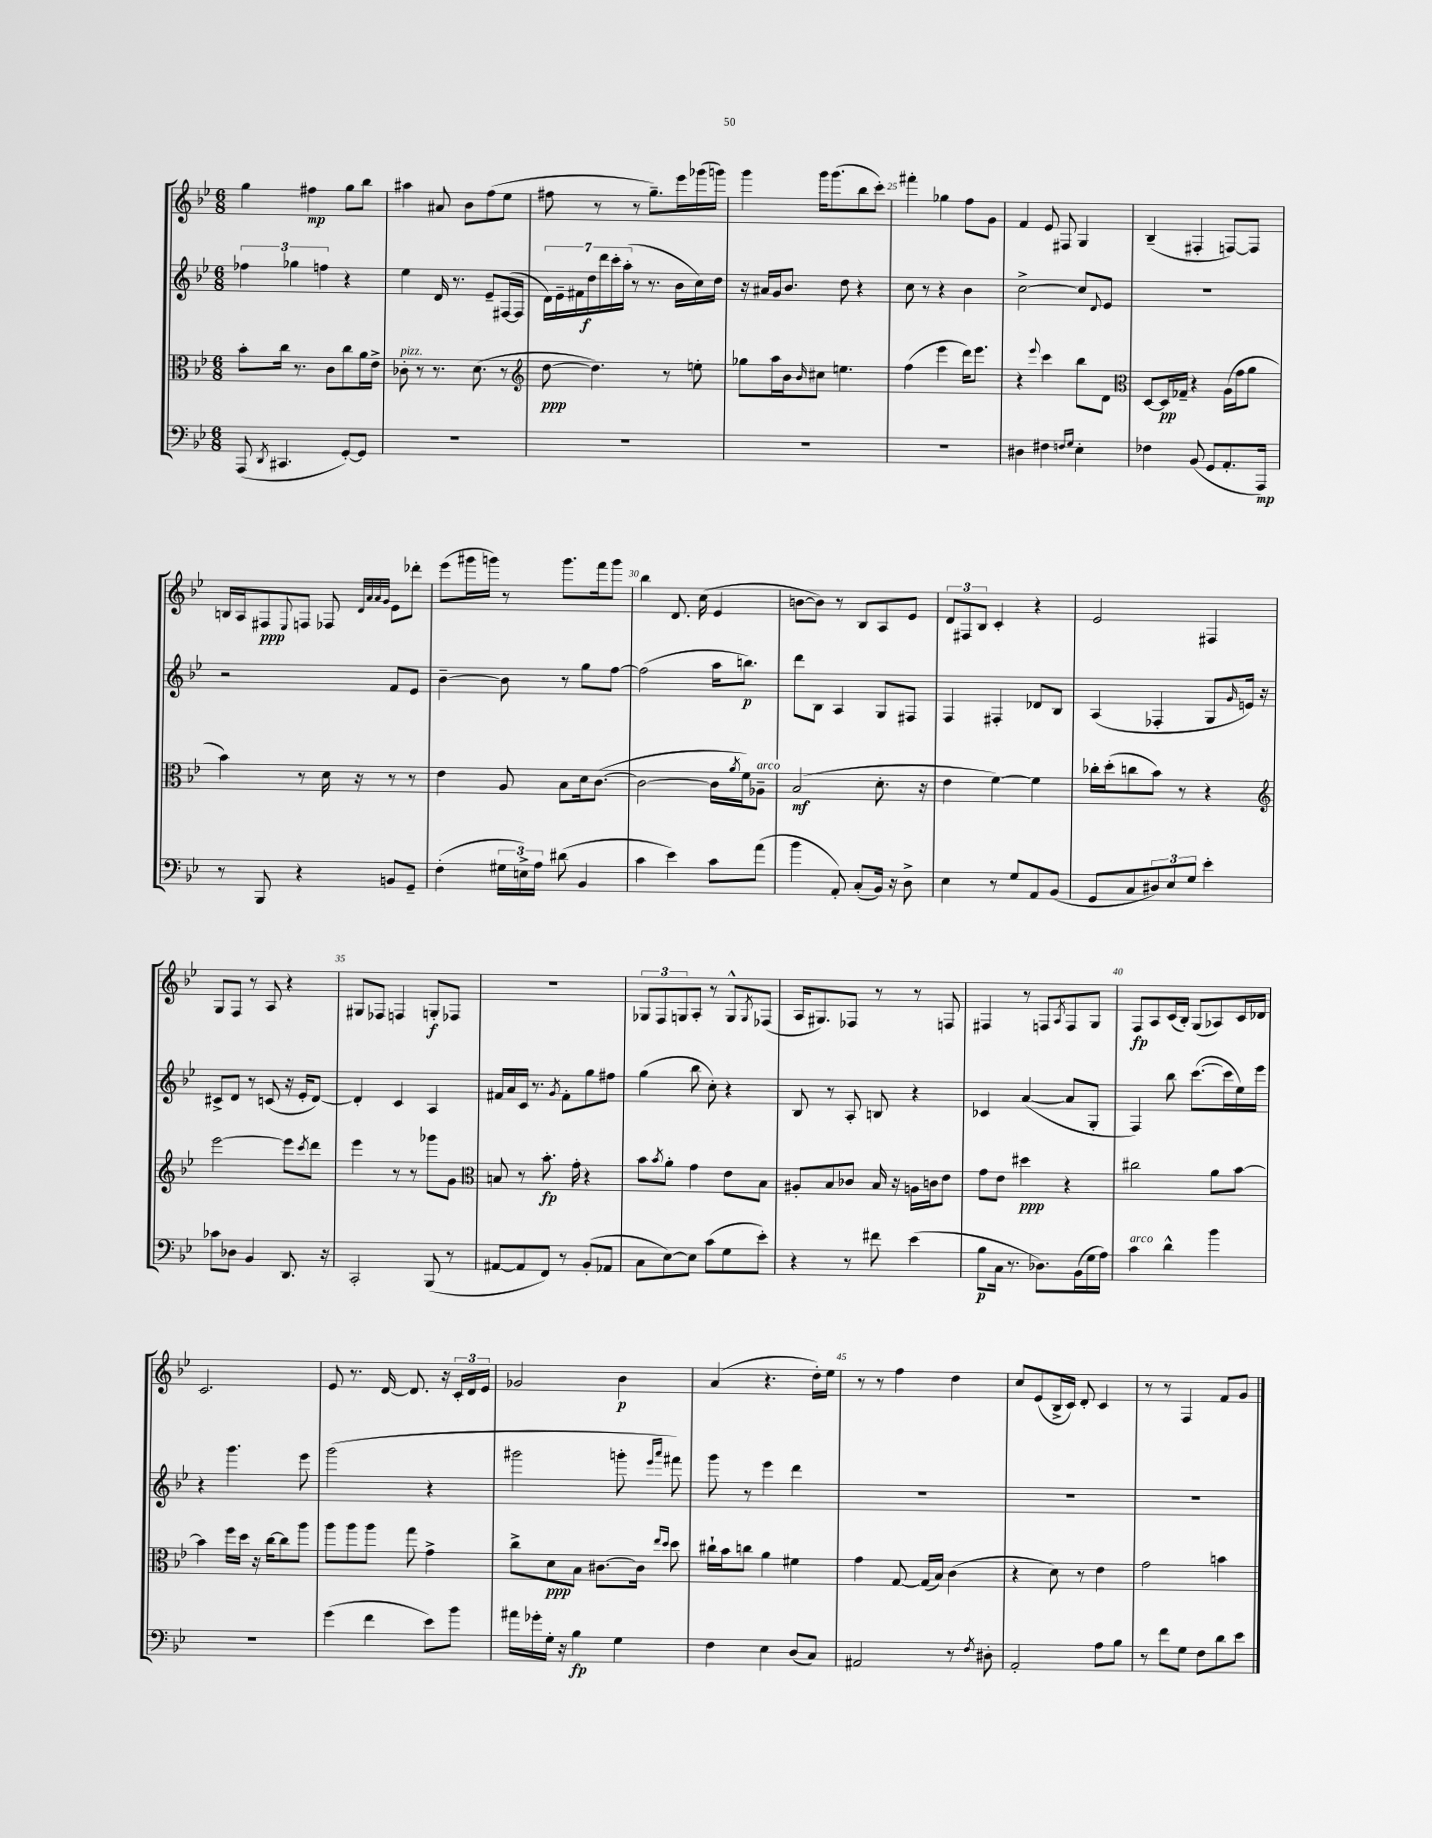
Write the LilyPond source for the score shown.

<<
\new StaffGroup <<
\new Staff = "s0" {
    \clef treble \key bes \major \numericTimeSignature \time 6/8
    g''4 fis''4\mp g''8 bes''8 |
    ais''4 ais'8 bes'8 f''8( ees''8 |
    fis''8 r8 r8 g''8.--) ees'''16 ges'''16( g'''16) |
    g'''4 g'''16 g'''8.( bes''8 c'''8-.) |
    fis'''4-. ges''4 f''8 g'8 |
    f'4 ees'8 fis8 g4 |
    bes4--( fis4-. f8~) f8 |
    b16 a16 fis8\ppp \appoggiatura { ees8 } f8 fes8 \grace { d'32 a'32 a'32 g'32 } ees'8 des'''8-. |
    ees'''8( gis'''16 g'''16) r8 g'''8. f'''16 g'''8 |
    bes''4 d'8. c''16( ees'4 |
    b'8~ b'8) r8 bes8 a8 ees'8 |
    \tuplet 3/2 { d'8 fis8 bes8 } c'4-. r4 |
    ees'2 fis4 |
    g8 f8 r8 a8 r4 |
    gis8 fes8 f4 g8-.\f fes8 |
    R2. |
    \tuplet 3/2 { ges8 f8 g8 } a8-. r8 g8-^ \acciaccatura { g8 } fes8( |
    a16 gis8.) fes8 r8 r8 f8 |
    fis4 r8 f8 \acciaccatura { a8 } f8 g8 |
    f8\fp a8 c'16( bes16-.) g8( aes8) c'16 des'16 |
    c'2. |
    ees'8 r8. d'16~ d'8. r16 \tuplet 3/2 { c'16-. d'16 ees'16 } |
    ges'2 bes'4\p |
    a'4( r4. d''16-.) ees''16 |
    r8 r8 f''4 d''4 |
    c''8 ees'8( bes16-> c'16) d'8-. c'4 |
    r8 r8 f4 f'8 g'8 \bar "|." |
}
\new Staff = "s1" {
    \clef treble \key bes \major \numericTimeSignature \time 6/8
    \tuplet 3/2 { fes''4 ges''4 f''4 } r4 |
    ees''4 d'16 r8. ees'8-- fis16~( fis16 |
    \tuplet 7/4 { d'16) ees'16-- fis'16 d''16\f d'''16 c'''16-. a''16-.( } r8 r8. bes'16 c''16) d''16 |
    r16 ais'16 g'16 bes'8. d''8 r4 |
    c''8 r8 r4 bes'4 |
    c''2~-> c''8 \appoggiatura { d'8 } ees'8 |
    R2. |
    r2 f'8 ees'8 |
    bes'4~-- bes'8 r8 g''8 f''8~ |
    f''2( a''16 b''8.\p) |
    d'''8 bes8 a4 g8 fis8 |
    f4 fis4-. des'8 bes8 |
    a4( fes4-. g8 \grace { g'16 } e'16) r16 |
    cis'8-> d'8 r8 c'8( r16 ees'16-. d'8~) |
    d'4-. c'4 a4 |
    fis'16 a'16 c'16 r8. \acciaccatura { g'8 } fis'8-. g''8 fis''8 |
    g''4( bes''8 c''8-.) r4 |
    bes8 r8 a8-. b8 r4 |
    ces'4 a'4~( a'8 g8-. |
    f4) bes''8 c'''8.~( c'''16 ees''16) ees'''16 |
    r4 g'''4. ees'''8 |
    g'''2( r4 |
    gis'''2 g'''8-. \grace { ees'''16 a'''16 } fis'''8) |
    g'''8 r8 ees'''4 d'''4 |
    R2. |
    R2. |
    R2. \bar "|." |
}
\new Staff = "s2" {
    \clef alto \key bes \major \numericTimeSignature \time 6/8
    bes'8-. c''16 r8. c'8 c''8 a'16 ees'16-> |
    ces'8-.^\markup { \italic "pizz." } r8 r8. d'8.( r8 |
    \clef treble d''8~\ppp d''4.) r8 e''8-. |
    ges''8 a''16 bes'16 \grace { bes'16 } cis''8 e''4. |
    f''4( ees'''4 d'''16) ees'''8. |
    r4 \appoggiatura { ees'''8 } c'''4 bes''8 d'8 |
    \clef alto d8~ d16\pp ges16-- r4 a16( g'16 a'8 |
    bes'4) r8 d'16 r16 r8 r8 |
    ees'4 a8 bes8 d'16 c'8.~( |
    c'2~ c'16 \acciaccatura { a'8 } f'16) aes8--^\markup { \italic "arco" } |
    bes2\mf( d'8.-. r16 |
    ees'4 f'4~) f'4 |
    ces''16-. d''16-.( c''8 bes'8) r8 r4 |
    \clef treble ees'''2~ ees'''8 \acciaccatura { c'''8 } d'''8 |
    ees'''4 r8 r8 ges'''8 g'8 |
    \clef alto b8 r8 bes'8.-.\fp g'16-. r4 |
    bes'8 \acciaccatura { bes'8 } a'8-. g'4 ees'8 bes8 |
    ais8-. bes8 ces'8 bes16 r16 a16 c'16 ees'8 |
    g'8 ees'8 dis''4\ppp r4 |
    cis''2 a'8 bes'8~ |
    bes'4 f''16 d''16 r16 c''16~ c''8 a''8 |
    a''8 a''8 a''8 g''8 g'4-> |
    c''8-> d'8\ppp bes8 cis'8.~ cis'16 \grace { ees''16 d''16 } d''8 |
    cis''16-! bes'16 c''8 a'4 fis'4 |
    g'4 g8~ g16( bes16) c'4( |
    r4 d'8) r8 ees'4 |
    g'2 b'4 \bar "|." |
}
\new Staff = "s3" {
    \clef bass \key bes \major \numericTimeSignature \time 6/8
    a,,8( \acciaccatura { d,8 } cis,4. g,8~-.) g,8 |
    R2. |
    R2. |
    R2. |
    R2. |
    dis4 fis4 \grace { f16 g16 } ees4-. |
    fes4 bes,8( g,8 a,8.-. a,,16\mp) |
    r8 bes,,8 r4 b,8 g,8-- |
    f4-.( \tuplet 3/2 { gis16 e16->) a16 } dis'8( bes,4 |
    c'4 ees'4) c'8 a'8( |
    bes'4 a,8-.) c8-.( bes,16) r16 d8-> |
    ees4 r8 g8 a,8 bes,8( |
    g,8 c8 \tuplet 3/2 { dis8) ees8 g8 } ees'4-. |
    ces'8 des8 bes,4 d,8. r16 |
    c,2-. bes,,8( r8 |
    ais,8~ ais,8 f,8) r8 bes,8-.( aes,8 |
    c8 ees8~) ees8 c'8( g8 ees'8-.) |
    r4 r8 fis'8 ees'4( |
    bes8\p c16 r8. des8.) bes,16( g16 a16) |
    c'4^\markup { \italic "arco" } d'4-^ bes'4 |
    r2. |
    g'4( f'4 ees'8) bes'8 |
    ais'16 ges'16-. g16-. r16 bes4\fp g4 |
    f4 ees4 d8( c8) |
    ais,2 r8 \acciaccatura { f8 } dis8-. |
    a,2-. a8 bes8 |
    r8 f'8 g8 f8 d'8 ees'8 \bar "|." |
}
>>
>>
\layout { \context { \Score currentBarNumber = #21 \override BarNumber.break-visibility = ##(#f #t #t) barNumberVisibility = #(every-nth-bar-number-visible 5) } }
